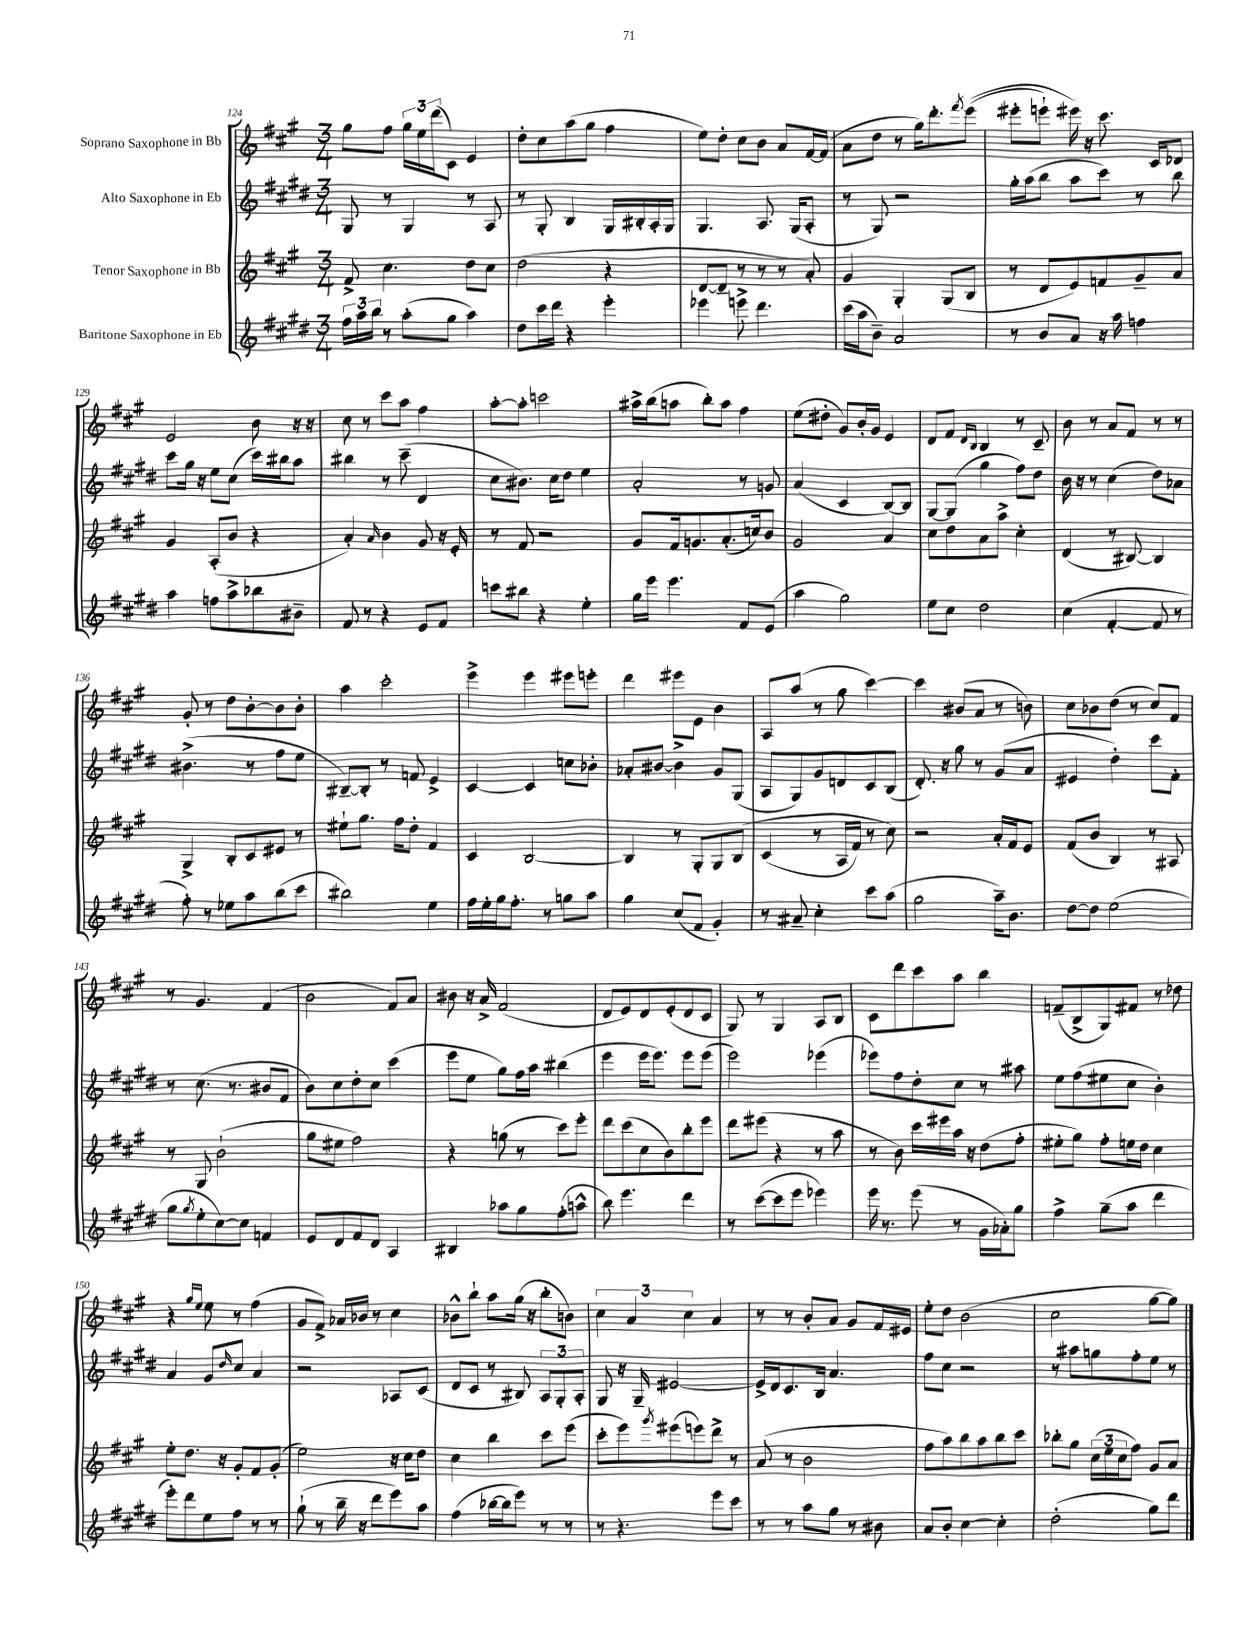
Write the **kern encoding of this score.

**kern	**kern	**kern	**kern
*part4	*part3	*part2	*part1
*staff4	*staff3	*staff2	*staff1
*I"Baritone Saxophone in Eb	*I"Tenor Saxophone in Bb	*I"Alto Saxophone in Eb	*I"Soprano Saxophone in Bb
*clefG2	*clefG2	*clefG2	*clefG2
*k[f#c#g#d#]	*k[f#c#g#]	*k[f#c#g#d#]	*k[f#c#g#]
*M3/4	*M3/4	*M3/4	*M3/4
=124	=124	=124	=124
24ff#\LL	8f#^/	8G#/	8gg#\L
24aa\	.	.	.
24bb\JJ	.	.	.
8r	4.cc#\	8r	8ff#\J
(8aa'\L	.	4G#/	24gg#\LL
.	.	.	24ee\
.	.	.	(24ddd\J
8gg#\J	.	.	8c#\J)
4aa\)	8dd\L	8r	4e/
.	8cc#\J	8A/	.
=125	=125	=125	=125
8dd#\L	(2dd\	8r	8dd'\L
16ccc#\L	.	8G#'/	8cc#\
16ddd#\JJ	.	.	.
4r	.	4B/	(8aa\
.	.	.	8gg#\J
4eee'\	4r	16G#/LL	4ff#\
.	.	16B#X'/	.
.	.	16A'/	.
.	.	16G#/JJ	.
=126	=126	=126	=126
4eee-X\	[8d/L	4.G#/	8ee\L)
.	8d~/J]	.	8dd'\J
8eeen^\	8r	.	8cc#\L
4.ddd#\	8r	8.A/	8b\J
.	8r	.	8a/L
.	.	(16G#/KL	.
.	8a'/)	8A'/J	[16f#/L
.	.	.	(16f#/JJ]
=127	=127	=127	=127
(16ccc#\LL	4g#/	8r	8a\L
16aa\J	.	.	.
8b~\J)	.	8G#/)	8dd\J
2a/	4G#'/	2r	8r
.	.	.	16gg#\KL)
.	.	.	8.ddd'\
.	(8G#/L	.	.
.	.	.	8qfff#/
.	8B/J	.	((8eee\J
=128	=128	=128	=128
8r	8r	16gg#'\LL	8eee#X'\L
.	.	(16aa\J	.
8b/L	8d/L	8bb\J	8eeen`\J)
8a/J	8e/)	8aa\L	16eee#X\)
.	.	.	16r
16r	8fn/	8ccc#\J)	8.ccc#\
16aa\	.	.	.
4ffn\	8g#~/	8r	.
.	.	.	16c#/KL
.	8a/J	8bb\	8d-X/J
!!LO:LB:g=z
=129	=129	=129	=129
4aa\	4g#/	8ccc#\L	2e/
.	.	16gg#\Jk	.
.	.	16r	.
8ffn\L	(8A'/L	8ee\L	.
8aa^\	8b/J	(8cc#\J	.
8bb-X\	4r	16ccc#\LL)	8b\
.	.	16bb#X\J	.
8b#X~\J	.	8aa\J	16r
.	.	.	16r
=130	=130	=130	=130
8f#/	4a'/)	4bb#X\	8cc#\
8r	.	.	8r
.	16qqa/	.	.
4r	4b\	8r	8ccc#\L
.	.	(8ccc#~\	8aa\J
8e/L	8g#/	4d#/	4ff#\
8f#/J	16r	.	.
.	16e'/	.	.
=131	=131	=131	=131
8cccn\L	8r	8cc#\L	[8aa'\L
8bb#X\J	8f#/	8.b#X\J)	8aa'\J]
4r	2r	.	2cccn\
.	.	16cc#\KL	.
.	.	8dd#\J	.
4ee'\	.	4ee\	.
=132	=132	=132	=132
16gg#\LL	8g#/L	2a'/	16aa#X^\LL
16eee\JJ	.	.	(16bb\J
4.eee\	16f#/k	.	8aan\J
.	8.gn/	.	.
.	.	.	8bb'\L)
.	(8.a'/	.	8aa\J
8f#/L	.	8r	4ff#\
.	16ccn/k)	.	.
(8e/J	8b/J	8gn/	.
=133	=133	=133	=133
4aa\	2g#/	(4a/	(8ee\L
.	.	.	8dd#X'\J
2gg#\)	.	4c#/	8g#/L)
.	.	.	16b'/L
.	.	.	16g#/JJ
.	4a/	[8B/L)	4e/
.	.	8B/J]	.
=134	=134	=134	=134
8ee\L	8cc#\L	[8G#/L	8d/L
8cc#\J	8dd\	(8G#/J]	8f#/J
.	.	.	16qqd/LL
.	.	.	16qqB/JJ
2dd#\	8a\	4gg#\	4B/
.	8aa^\J	.	.
.	4cc#'\	8ff#\L)	8r
.	.	8dd#\J	8c#~/
=135	=135	=135	=135
(4cc#\	(4d/	16b\	8b\
.	.	16r	.
.	.	8r	8r
[4f#'/	8r	(4cc#\	8a/L
.	[8B#X/)	.	8f#/J
8f#/]	4B#/]	8dd#\L)	8r
8r	.	8a-X\J	8r
!!LO:LB:g=z
=136	=136	=136	=136
8ff#'\)	4G#^/	(4.b#X^\	8g#'/
8r	.	.	8r
8ee-X\L	8B'/L	.	8dd\L
8aa\	8c#/	8r	[8b'\
(8bb\	8e#X/J	8ff#\L	8b\]
8ccc#\J	8r	8ee\J	8b'\J
=137	=137	=137	=137
2bb#X\)	8ee#X`\L	[8B#X~/L)	4aa\
.	8.gg#\J	8B#'/J]	.
.	.	8r	2ccc#'\
.	16ff#\KL	.	.
.	8dd'\J	8fn/	.
4ee\	4f#/	4e^/	.
=138	=138	=138	=138
16ff#\LL	4c#/	[4c#/	4eee^\
16ee'\	.	.	.
16gg#\J	.	.	.
8.ff#'\J	.	.	.
.	[2B/	4c#/]	4eee\
8r	.	.	.
8ggn\L	.	8ccn\L	8eee#X\L
8aa\J	.	8b-X'\J	8eeen'\J
=139	=139	=139	=139
4gg#\	4B/]	8a-X'/L	4ddd\
.	.	[8b#X/J	.
(8cc#/L	8r	4b#^\]	8eee#X\L
8f#/J	8G#'/L	.	8e\J
4g#'/)	8G#/	8g#/L	4b\
.	(8B/J	(8G#/J	.
=140	=140	=140	=140
8r	(4c#/	8A/L	8A/L
8a#X~/	.	8G#/)	(8aa/J
4cc#'\	8r	8g#/	8r
.	16A/LL	8dn/	8gg#\
.	16f#/JJ)	.	.
8ccc#\L	8r	8c#/	[4ccc#\)
(8aa\J	8cc#\)	(8B/J	.
=141	=141	=141	=141
2gg#\	2r	8.d#'/)	4ccc#\]
.	.	16r	.
.	.	8gg#\	(8b#X/L
.	.	8r	8a/J
16aa~\KL)	16a'/LL	(8g#/L	8r
8.b\J	16f#/J	.	.
.	8e/J	8a/J	8bn\)
=142	=142	=142	=142
[8dd#\L	(8f#/L	4e#X/	8cc#\L
8dd#\J]	8b/J	.	8b-X\
(2ee\	4B/)	4dd#'\)	(8dd\J
.	.	.	8r
.	8r	8ccc#\L	8cc#/L)
.	8A#X/	8f#'\J	8f#/J
!!LO:LB:g=z
=143	=143	=143	=143
8gg#\L	8r	8r	8r
8qgg#/	.	.	.
8ee'\	8G#/	(8.cc#\	4.g#/
[8cc#\)	(2b`\	.	.
.	.	8.r	.
8cc#\J]	.	.	.
4fn/	.	8b#X/L	(4f#/
.	.	8f#/J	.
=144	=144	=144	=144
8e/L	8gg#\L	8b\L)	2b\
8d#/	8ee#X\J	8cc#\	.
8f#/	2ff#\)	8dd#'\	.
8d#/J	.	8cc#\J	.
4A/	.	(4ccc#\	8f#/L)
.	.	.	8a/J
=145	=145	=145	=145
4B#X/	4r	8eee\L	8b#X\
.	.	8ee\J	16r
.	.	.	16a^/
8aa-X\L	(8ggn\	8gg#\L)	(2f#/
8gg#\	8r	16ff#\L	.
.	.	16aa\JJ	.
(8ff#'\	8ccc#\L)	(4bb#X\	.
8aan^^\J	8eee'\J	.	.
=146	=146	=146	=146
8bb\)	8ddd\L	4eee\	8d/L
4.eee\	(8ccc#\	.	8e/)
.	8cc#\	16eee\KL	8d/
.	.	8.eee\J)	.
.	8b\)	.	(8e'/
4ddd#\	8bb'\	8eee\L	8d/
.	8eee\J	(8eee\J	8c#/J
=147	=147	=147	=147
8r	8ddd\L	2eee\)	8G#/)
([8ccc#\L	(8eee#X\J	.	8r
8ccc#\]	4r	.	4G#/
8eee\J	.	.	.
4eee-X\)	8r	(4eee-X\	8A/L
.	8aa\	.	8B/J
=148	=148	=148	=148
16eee\	8r	8eee-X\L)	8c#\L
8.r	.	.	.
.	8b\)	8ff#\	8ddd\
(8eee\	16ccc#\LL	8dd#'\	8ccc#\
.	16eee#X\	.	.
8r	16aa\JJ	8cc#\J	8aa\J
.	16r	.	.
16g#\LL	(8dd\L	8r	4bb\
16a-X'\J)	.	.	.
8gg#\J	8ff#'\J	8aa#X\	.
=149	=149	=149	=149
4ff#^\	8ee#X'\L	8ee\L	(8fn~/L
.	8gg#\J)	(8ff#\	8B^/
(8gg#~\L	8ff#'\L	8ee#X\	8G#/)
8aa\J	16een\L	8cc#\J	8f#X/J
.	16dd\JJ	.	.
4ddd#\	4cc#\	4b'\)	8r
.	.	.	8dd-X\
!!LO:LB:g=z
=150	=150	=150	=150
8eee'\L)	8ee'\L	4a/	4r
8ddd#\	8.dd\J	.	.
.	.	.	16qqgg#/LL
.	.	.	16qqee/JJ
8ee\	.	8g#/L	8ee\
.	16r	.	.
.	.	16qqdd#/	.
8ff#\J	8g#'/L	8cc#/J	8r
8r	8f#/	4a/	(4ff#\
8r	(8g#'/J	.	.
=151	=151	=151	=151
(8gg#`\	2ee\)	2r	8g#/L
8r	.	.	8f#^/J)
16bb~\	.	.	16a-X/LL
16r	.	.	16b-X/JJ
8ddd#\L	.	.	8r
8eee\)	16r	8A-X/L	4cc#\
.	16cc#\KL	.	.
8aa\J	8dd\J	(8c#/J	.
=152	=152	=152	=152
(4ff#\	4cc#\	8d#/L	8b-X^^\L
.	.	8c#/J	8bb`\J
[16bb-X\LL	4bb\	8r	8aa\L
16bb-\J]	.	.	.
8eee\J)	.	8B#X/)	(16gg#\Jk
.	.	.	16r
8r	8ccc#\L	12A/L	8bb'\L
.	.	12G#'/	.
8r	(8eee\J	.	8bn\J)
.	.	12A'/J	.
=153	=153	=153	=153
8r	8ccc#'\L	8G#/	6cc#\
4.r	8eee\)	16r	.
.	.	.	6a/
.	.	16G#~/	.
.	8qggg#/	.	.
.	(8eee#X\	[2e#X/	.
.	.	.	6cc#\
.	8eeen\)	.	.
8eee\L	8ddd^\J	.	4a/
8ccc#\J	8r	.	.
=154	=154	=154	=154
8r	(8a/	16e#^/LL]	8r
.	.	16d#/J	.
8r	8r	8.c#/	8r
8aa\L	2b\	.	8b'/L
.	.	16B/Jk	.
8gg#\J	.	4.a/	8a/J
8r	.	.	8g#/L
8b#X\	.	.	16f#/L
.	.	.	16e#X/JJ
=155	=155	=155	=155
8a/L	8ff#\L	8ff#\L	8ee'\L
8b'/J	8aa\)	8cc#\J	8dd\J
[4cc#\	8bb\	2r	(2b\
.	8aa\	.	.
4cc#'\]	8bb\	.	.
.	8ccc#\J	.	.
=156	=156	=156	=156
(2dd#'\	8bb-X'\L	8r	2cc#\
.	8gg#\J	8aa#X\L	.
.	(24cc#\LL	8ggn\	.
.	24ee\	.	.
.	24cc#\J	.	.
.	8ff#\J)	8ff#'\	.
8gg#\L)	8g#/L	8ee\J	[8gg#\L
8ddd#\J	8a/J	8r	8gg#\J])
==	==	==	==
*-	*-	*-	*-
